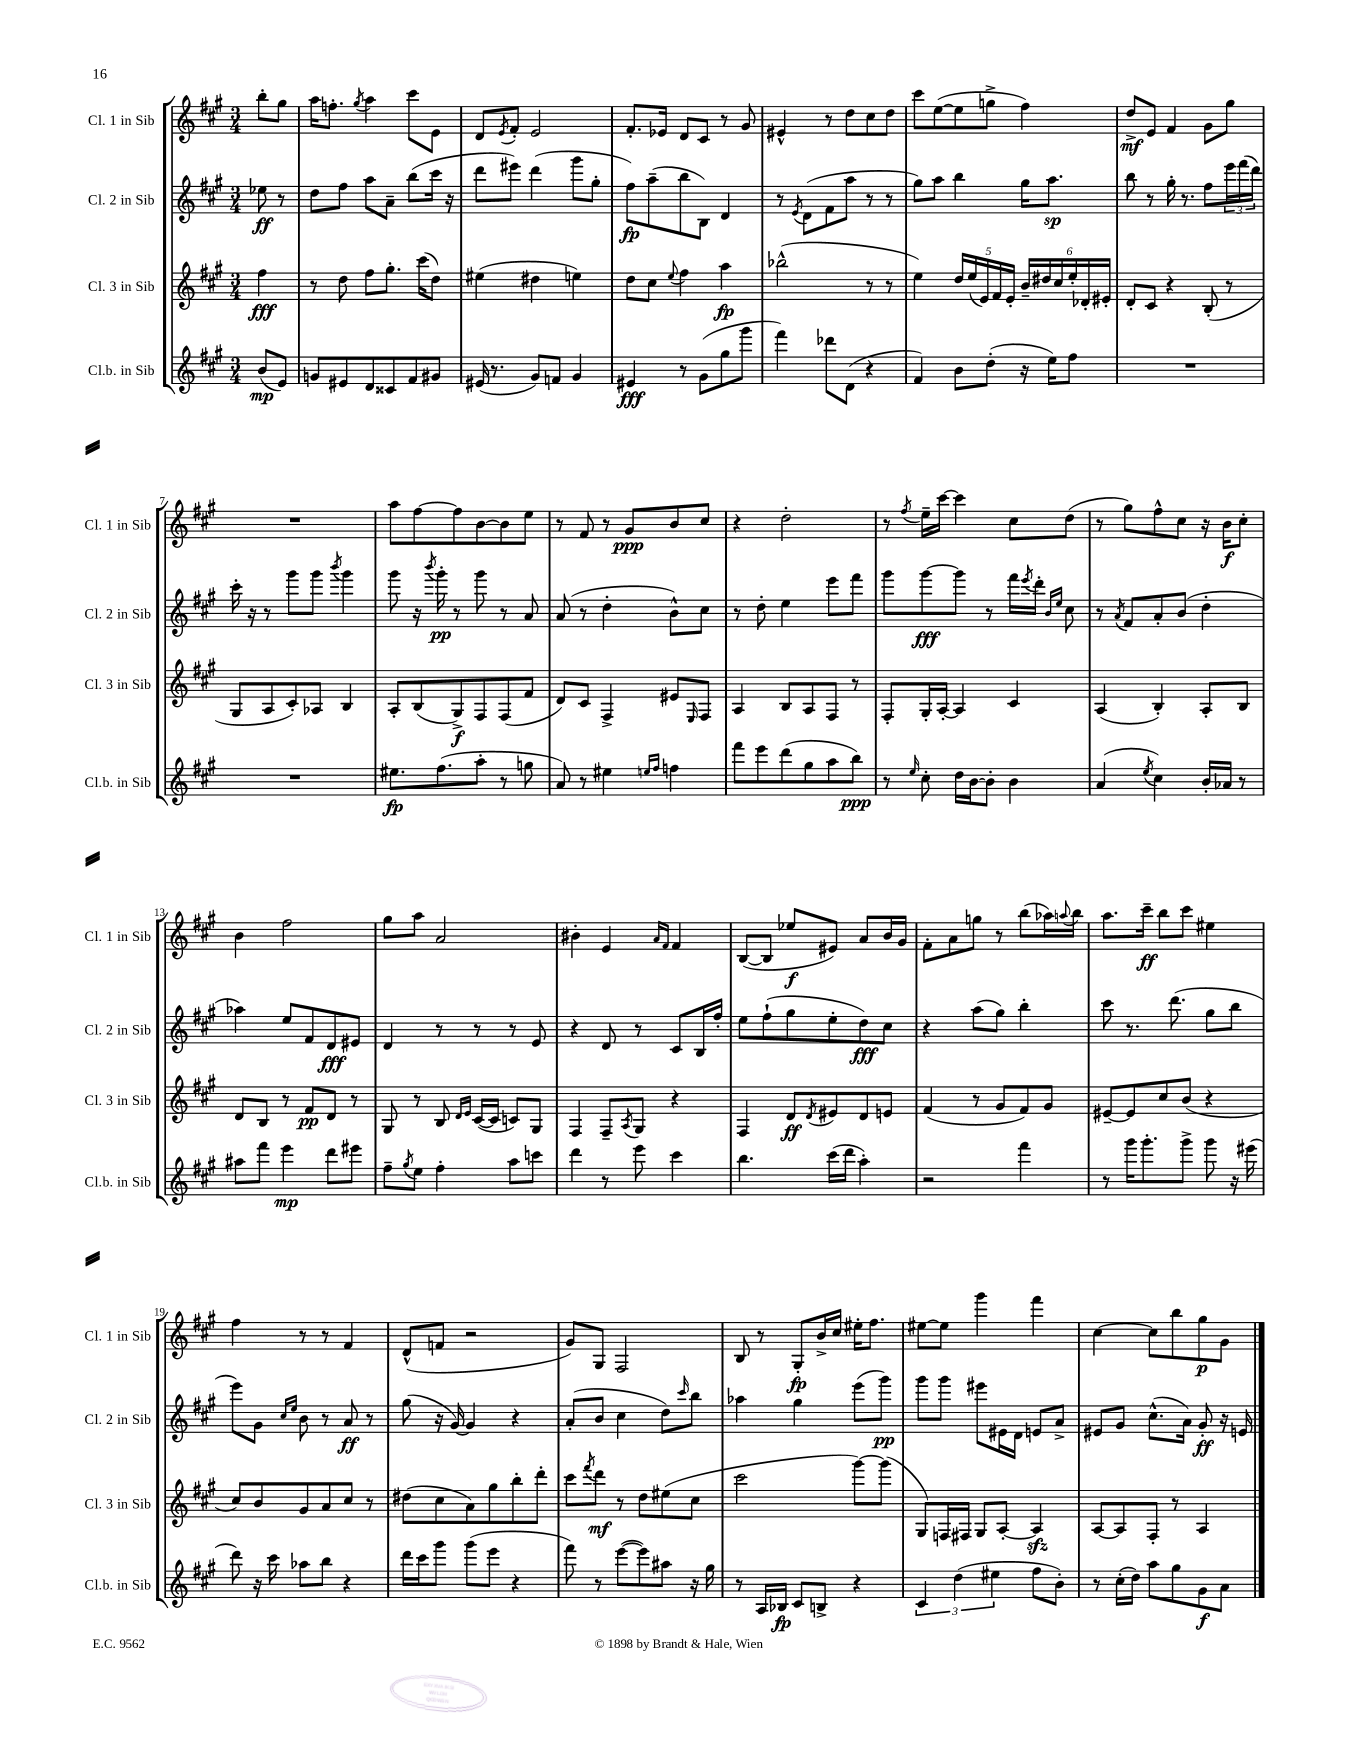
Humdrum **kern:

**kern	**dynam	**kern	**dynam	**kern	**dynam	**kern	**dynam
*part4	*part4	*part3	*part3	*part2	*part2	*part1	*part1
*staff4	*staff4	*staff3	*staff3	*staff2	*staff2	*staff1	*staff1
*I"Cl.b. in Sib	*	*I"Cl. 3 in Sib	*	*I"Cl. 2 in Sib	*	*I"Cl. 1 in Sib	*
*I'Cl.b. in Sib	*	*I'Cl. 3 in Sib	*	*I'Cl. 2 in Sib	*	*I'Cl. 1 in Sib	*
*clefG2	*	*clefG2	*	*clefG2	*	*clefG2	*
*k[f#c#g#]	*	*k[f#c#g#]	*	*k[f#c#g#]	*	*k[f#c#g#]	*
*M3/4	*	*M3/4	*	*M3/4	*	*M3/4	*
=	=	=	=	=	=	=	=
(8b/L	mp	4ff#\	fff	8ee-X\	ff	8bb'\L	.
8e/J)	.	.	.	8r	.	8gg#\J	.
=1	=1	=1	=1	=1	=1	=1	=1
8gn/L	.	8r	.	8dd\L	.	16aa\KL	.
.	.	.	.	.	.	8.ffn'\J	.
8e#X/	.	8dd\	.	8ff#\J	.	.	.
.	.	.	.	.	.	8qgg#/	.
8d/	.	8ff#\L	.	8aa\L	.	4aa\	.
8c##X/	.	8.gg#'\J	.	8a~\J	.	.	.
8f#/	.	.	.	(8bb\L	.	8ccc#\L	.
.	.	(16ccc#\KL	.	.	.	.	.
8g#X/J	.	8dd\J)	.	16ccc#\Jk	.	8e\J	.
.	.	.	.	16r	.	.	.
=2	=2	=2	=2	=2	=2	=2	=2
(16e#X/	.	(4ee#X\	.	8ddd\L	.	8d/L	.
8.r	.	.	.	.	.	.	.
.	.	.	.	.	.	8qe/	.
.	.	.	.	8eee#X\J)	.	8f#'/J	.
8g#/L)	.	4dd#X\	.	(4ddd\	.	2e/	.
8fn/J	.	.	.	.	.	.	.
4g#/	.	4een\)	.	8ggg#\L	.	.	.
.	.	.	.	8gg#'\J	.	.	.
=3	=3	=3	=3	=3	=3	=3	=3
4e#X/	fff	8dd\L	.	8ff#\L)	fp	8.f#'/L	.
.	.	8cc#\J	.	(8aa~\	.	.	.
.	.	.	.	.	.	16e-X/Jk	.
.	.	8qqee/	.	.	.	.	.
8r	.	4ff#\	.	8bb\	.	8d/L	.
(8g#\L	.	.	.	8B\J)	.	8c#/J	.
8gg#\	.	4aa\	fp	4d/	.	8r	.
8ggg#\J	.	.	.	.	.	8g#/	.
=4	=4	=4	=4	=4	=4	=4	=4
4fff#\)	.	(2bb-X^^\	.	8r	.	4e#X^^/	.
.	.	.	.	8qe/	.	.	.
.	.	.	.	(8d\L	.	.	.
8ddd-X\L	.	.	.	8f#\	.	8r	.
(8d\J	.	.	.	8aa\J	.	8dd\L	.
4r	.	8r	.	8r	.	8cc#\	.
.	.	8r	.	8r	.	8dd\J	.
=5	=5	=5	=5	=5	=5	=5	=5
4f#/)	.	4ee\)	.	8gg#\L)	.	8ccc#\L	.
.	.	.	.	8aa\J	.	([8ee\	.
8b\L	.	20dd/LL	.	4bb\	.	8ee\]	.
.	.	(20ee/	.	.	.	.	.
.	.	20e/)	.	.	.	.	.
(8dd'\J	.	.	.	.	.	8ggn^\J	.
.	.	20f#/	.	.	.	.	.
.	.	20e'/JJ	.	.	.	.	.
16r	.	24b~/LL	.	16gg#\KL	.	4ff#\)	.
.	.	24dd#X/	.	.	.	.	.
16ee\KL)	.	.	.	8.aa\J	sp	.	.
.	.	24cc#/	.	.	.	.	.
8ff#\J	.	24ee'/	.	.	.	.	.
.	.	24d-X'/	.	.	.	.	.
.	.	24e#X'/JJ	.	.	.	.	.
=6	=6	=6	=6	=6	=6	=6	=6
2.r	.	8d'/L	.	8bb\	.	8dd^/L	mf
.	.	8c#/J	.	8r	.	8e/J	.
.	.	4r	.	16gg#'\	.	4f#/	.
.	.	.	.	8.r	.	.	.
.	.	(8B'/	.	8ff#\L	.	8g#\L	.
.	.	8r	.	24eee\L	.	8gg#\J	.
.	.	.	.	(24fff#\	.	.	.
.	.	.	.	24ddd\JJ)	.	.	.
!!LO:LB:g=z
=7	=7	=7	=7	=7	=7	=7	=7
2.r	.	8G#/L	.	16ccc#'\	.	2.r	.
.	.	.	.	16r	.	.	.
.	.	8A/	.	8r	.	.	.
.	.	8c#'/)	.	8ggg#\L	.	.	.
.	.	8A-X/J	.	8ggg#\J	.	.	.
.	.	.	.	8qbbb/	.	.	.
.	.	4B/	.	4ggg#\	.	.	.
=8	=8	=8	=8	=8	=8	=8	=8
8.ee#X\L	fp	8A'/L	.	8ggg#\	.	8aa\L	.
.	.	(8B/	.	16r	.	[8ff#\	.
.	.	.	.	8qbbb/	.	.	.
(8.ff#\	.	.	.	16ggg#'\	pp	.	.
.	.	8G#^/)	f	8r	.	8ff#\]	.
8aa'\J	.	8F#/	.	8ggg#\	.	[8b\	.
8r	.	(8F#/	.	8r	.	8b\]	.
8ggn\	.	8f#/J	.	8a/	.	8ee\J	.
=9	=9	=9	=9	=9	=9	=9	=9
8a/)	.	8d/L)	.	(8a/	.	8r	.
8r	.	8c#/J	.	8r	.	8f#/	.
4ee#X\	.	4F#^/	.	4dd'\	.	8r	.
.	.	.	.	.	.	8g#/L	ppp
16qqeen/LL	.	.	.	.	.	.	.
16qqff#/JJ	.	.	.	.	.	.	.
4ffn\	.	8e#X/L	.	8b^^\L)	.	8b/	.
.	.	16qqE/	.	.	.	.	.
.	.	8F#/J	.	8cc#\J	.	8cc#/J	.
=10	=10	=10	=10	=10	=10	=10	=10
8fff#\L	.	4A/	.	8r	.	4r	.
8eee\	.	.	.	8dd'\	.	.	.
(8ddd\	.	8B/L	.	4ee\	.	2dd'\	.
8gg#\	.	8A/	.	.	.	.	.
8aa\	.	8F#/J	.	8eee\L	.	.	.
8bb\J)	ppp	8r	.	8fff#\J	.	.	.
=11	=11	=11	=11	=11	=11	=11	=11
8r	.	8F#'/L	.	8ggg#\L	.	8r	.
16qqee/	.	.	.	.	.	8qff#/	.
8cc#'\	.	16G#'/L	.	[8ggg#\	fff	16ee~\LL	.
.	.	[16A'/JJ	.	.	.	[16ccc#\JJ	.
16dd\LL	.	4A/]	.	8ggg#\J]	.	4ccc#\]	.
[16b\J	.	.	.	.	.	.	.
8b'\J]	.	.	.	8r	.	.	.
4b\	.	4c#/	.	16fff#\LL	.	8cc#\L	.
.	.	.	.	8qeee/	.	.	.
.	.	.	.	16ddd'\JJ	.	.	.
.	.	.	.	16qqb/LL	.	.	.
.	.	.	.	16qqee/JJ	.	.	.
.	.	.	.	8cc#\	.	(8dd\J	.
=12	=12	=12	=12	=12	=12	=12	=12
(4a/	.	(4A/	.	8r	.	8r	.
.	.	.	.	8qa/	.	.	.
.	.	.	.	8f#/L	.	8gg#\L)	.
8qee/	.	.	.	.	.	.	.
4cc#\)	.	4B'/)	.	8a'/	.	8ff#^^\	.
.	.	.	.	(8b/J	.	8cc#\J	.
16b'/LL	.	8A'/L	.	4dd'\	.	16r	.
16a-X/JJ	.	.	.	.	.	16b\KL	f
8r	.	8B/J	.	.	.	8cc#'\J	.
!!LO:LB:g=z
=13	=13	=13	=13	=13	=13	=13	=13
8aa#X\L	.	8d/L	.	4aa-X\)	.	4b\	.
8fff#\J	.	8B/J	.	.	.	.	.
4eee\	mp	8r	.	8ee/L	.	2ff#\	.
.	.	8f#/L	pp	8f#/	.	.	.
8ddd\L	.	8d/J	.	8d/	fff	.	.
8eee#X\J	.	8r	.	8e#X/J	.	.	.
=14	=14	=14	=14	=14	=14	=14	=14
8ff#~\L	.	8G#/	.	4d/	.	8gg#\L	.
8qgg#/	.	.	.	.	.	.	.
8ee\J	.	8r	.	.	.	8aa\J	.
4ff#'\	.	8B/	.	8r	.	2a/	.
.	.	16qqd/LL	.	.	.	.	.
.	.	16qqe/JJ	.	.	.	.	.
.	.	([16c#/LL	.	8r	.	.	.
.	.	16c#/JJ]	.	.	.	.	.
8aa\L	.	8cn/L)	.	8r	.	.	.
8cccn\J	.	8G#/J	.	8e/	.	.	.
=15	=15	=15	=15	=15	=15	=15	=15
4ddd\	.	4F#/	.	4r	.	4b#X'\	.
8r	.	8F#~/L	.	8d/	.	4e/	.
.	.	8qA/	.	.	.	.	.
8eee\	.	8G#/J	.	8r	.	.	.
.	.	.	.	.	.	16qqa/LL	.
.	.	.	.	.	.	16qqf#/JJ	.
4ccc#\	.	4r	.	8c#/L	.	4f#/	.
.	.	.	.	16B/L	.	.	.
.	.	.	.	16ff#'/JJ	.	.	.
=16	=16	=16	=16	=16	=16	=16	=16
4.bb\	.	4F#/	.	8ee\L	.	([8B/L	.
.	.	.	.	(8ff#`\	.	8B/J]	.
.	.	8d/L	ff	8gg#\	.	8ee-X/L	f
.	.	8qd/	.	.	.	.	.
(16ccc#\LL	.	8e#X/	.	8ee'\	.	8e#X/J)	.
16ddd\JJ	.	.	.	.	.	.	.
4aa'\)	.	8d/	.	8dd\)	fff	8a/L	.
.	.	8en/J	.	8cc#\J	.	16b/L	.
.	.	.	.	.	.	16g#/JJ	.
=17	=17	=17	=17	=17	=17	=17	=17
2r	.	(4f#/	.	4r	.	8f#'\L	.
.	.	.	.	.	.	8a\	.
.	.	8r	.	(8aa\L	.	8ggn\J	.
.	.	8g#/L	.	8gg#\J)	.	8r	.
4fff#\	.	8f#/)	.	4bb'\	.	(8bb\L	.
.	.	8g#/J	.	.	.	16aa-X\L)	.
.	.	.	.	.	.	8qqaan/	.
.	.	.	.	.	.	16bb\JJ	.
=18	=18	=18	=18	=18	=18	=18	=18
8r	.	[8e#X~/L	.	8ccc#\	.	8.aa\L	.
16ggg#\KL	.	8e#/]	.	8.r	.	.	.
8.ggg#'\	.	.	.	.	.	16ccc#~\Jk	ff
.	.	8cc#/	.	.	.	8bb\L	.
.	.	.	.	(8.ddd\	.	.	.
8ggg#^\J	.	(8b/J	.	.	.	8ccc#\J	.
8ggg#\	.	4r	.	8gg#\L	.	4ee#X\	.
16r	.	.	.	8bb\J	.	.	.
(16eee#X\	.	.	.	.	.	.	.
!!LO:LB:g=z
=19	=19	=19	=19	=19	=19	=19	=19
8ddd\)	.	8cc#/L)	.	8eee\L)	.	4ff#\	.
16r	.	8b/	.	8g#\J	.	.	.
16ccc#\	.	.	.	.	.	.	.
.	.	.	.	16qqcc#/LL	.	.	.
.	.	.	.	16qqee/JJ	.	.	.
8aa-X\L	.	8g#/	.	8b\	.	8r	.
8bb\J	.	8a/	.	8r	.	8r	.
4r	.	8cc#/J	.	8a/	ff	4f#/	.
.	.	8r	.	8r	.	.	.
=20	=20	=20	=20	=20	=20	=20	=20
16ddd\LL	.	(8dd#X\L	.	(8gg#\	.	(8d^^/L	.
16ccc#\J	.	.	.	.	.	.	.
8ggg#\J	.	8cc#\	.	16r	.	8fn/J	.
.	.	.	.	[16g#/)	.	.	.
(8ggg#\L	.	8a\)	.	4g#/]	.	2r	.
8eee\J	.	8gg#\	.	.	.	.	.
4r	.	8bb'\	.	4r	.	.	.
.	.	8ddd'\J	.	.	.	.	.
=21	=21	=21	=21	=21	=21	=21	=21
8fff#\)	.	8ccc#\L	.	(8a'/L	.	8g#/L)	.
.	.	8qfff#/	.	.	.	.	.
8r	.	8ddd\J	mf	8b/J	.	8G#/J	.
([8eee\L	.	8r	.	4cc#\	.	2F#/	.
8eee\])	.	8dd\L	.	.	.	.	.
8aa#X\J	.	(8ee#X\	.	8dd\L)	.	.	.
.	.	.	.	16qqccc#/	.	.	.
16r	.	8cc#\J	.	8bb\J	.	.	.
16gg#\	.	.	.	.	.	.	.
=22	=22	=22	=22	=22	=22	=22	=22
8r	.	2ccc#\	.	4aa-X\	.	8B/	.
16A/LL	.	.	.	.	.	8r	.
16B-X/JJ	fp	.	.	.	.	.	.
8c#/L	.	.	.	4gg#\	.	8G#'/L	fp
8Bn^/J	.	.	.	.	.	16b^/L	.
.	.	.	.	.	.	16cc#/JJ	.
4r	.	[8ggg#\L)	.	(8eee\L	.	16ee#X'\KL	.
.	.	.	.	.	.	8.ff#\J	.
.	.	(8ggg#\J]	.	8ggg#\J)	pp	.	.
=23	=23	=23	=23	=23	=23	=23	=23
6c#/	.	8G#/L)	.	8ggg#\L	.	[8ee#X\L	.
.	.	16Fn/L	.	8ggg#\J	.	8ee#\J]	.
(6dd\	.	.	.	.	.	.	.
.	.	16F#X/JJ	.	.	.	.	.
.	.	8G#/L	.	8eee#X\L	.	4ggg#\	.
6ee#X\	.	.	.	.	.	.	.
.	.	[8A'/J	.	16e#X\L	.	.	.
.	.	.	.	16d\JJ	.	.	.
8ff#\L	.	4Azz/]	.	8en/L	.	4fff#\	.
8b'\J)	.	.	.	8a^/J	.	.	.
=24	=24	=24	=24	=24	=24	=24	=24
8r	.	[8A/L	.	8e#X/L	.	[4cc#\	.
(16cc#'\LL	.	8A/]	.	8g#/J	.	.	.
16dd\JJ)	.	.	.	.	.	.	.
8aa\L	.	8F#'/J	.	(8.cc#^^\L	.	8cc#\L]	.
8gg#\	.	8r	.	.	.	8bb\	.
.	.	.	.	16a\Jk)	.	.	.
8g#\	f	4A/	.	8g#'/	ff	8gg#\	p
8a\J	.	.	.	16r	.	8g#\J	.
.	.	.	.	16en/	.	.	.
==	==	==	==	==	==	==	==
*-	*-	*-	*-	*-	*-	*-	*-
